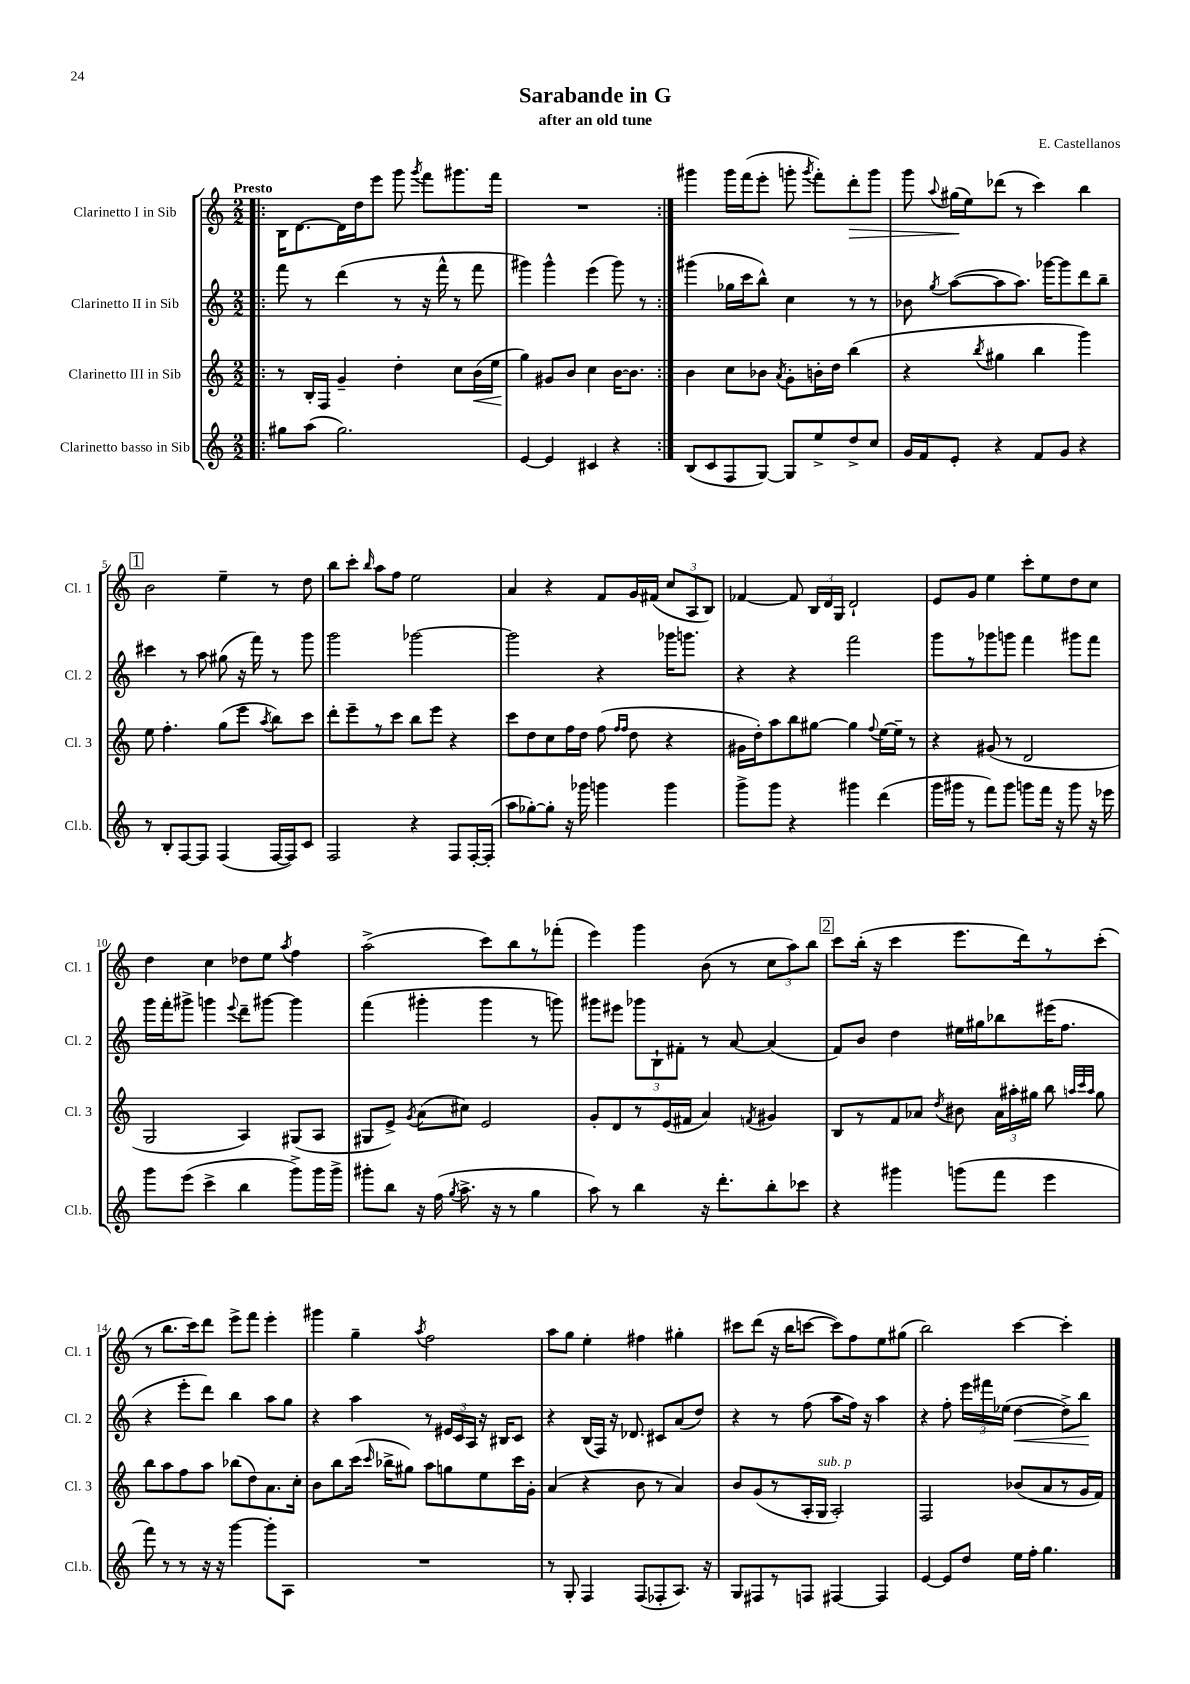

**kern	**kern	**dynam	**kern	**dynam	**kern	**dynam
*part4	*part3	*part3	*part2	*part2	*part1	*part1
*staff4	*staff3	*staff3	*staff2	*staff2	*staff1	*staff1
*I"Clarinetto basso in Sib	*I"Clarinetto III in Sib	*	*I"Clarinetto II in Sib	*	*I"Clarinetto I in Sib	*
*I'Cl.b.	*I'Cl. 3	*	*I'Cl. 2	*	*I'Cl. 1	*
*clefG2	*clefG2	*	*clefG2	*	*clefG2	*
*k[]	*k[]	*	*k[]	*	*k[]	*
*M2/2	*M2/2	*	*M2/2	*	*M2/2	*
=1!|:	=1!|:	=1!|:	=1!|:	=1!|:	=1!|:	=1!|:
!	!	!	!	!	!LO:TX:a:B:t=Presto	!
8gg#X\L	8r	.	8fff\	.	16B\KL	.
.	.	.	.	.	[8.d\	.
(8aa\J	16B'/LL	.	8r	.	.	.
.	16F/JJ	.	.	.	.	.
2.gg#\)	4g~/	.	(4ddd\	.	16d\L]	.
.	.	.	.	.	16dd\J	.
.	.	.	.	.	8eee\J	.
.	4dd'\	.	8r	.	8ggg\	.
.	.	.	.	.	8qggg/	.
.	.	.	16r	.	8fff\L	.
.	.	.	16fff^^\	.	.	.
.	8cc\L	.	8r	.	8.ggg#X\	.
!	!	!LO:HP:b	!	!	!	!
.	(16b\L	<	8fff\	.	.	.
.	16ee\JJ	.	.	.	16fff\Jk	.
=2	=2	=2	=2	=2	=2	=2
[4e/	4gg\)	.	4ggg#X\)	.	1r	.
4e/]	8g#X/L	[	4ggg#^^\	.	.	.
.	8b/J	.	.	.	.	.
4c#X/	4cc\	.	(4eee\	.	.	.
4r	[16b\KL	.	8ggg#\)	.	.	.
.	8.b\J]	.	.	.	.	.
.	.	.	8r	.	.	.
=3:|!	=3:|!	=3:|!	=3:|!	=3:|!	=3:|!	=3:|!
(8B/L	4b\	.	(4ggg#X\	.	4ggg#X\	.
8c/	.	.	.	.	.	.
8F/	8cc\L	.	16gg-X\LL	.	16ggg#\LL	.
.	.	.	16ccc\J	.	(16fff\J	.
[8G/J)	8b-X\J	.	8bb^^\J)	.	8eee'\J	.
.	8qa/	.	.	.	.	.
8G/L]	8g'\L	.	4cc\	.	8gggn'\	.
.	.	.	.	.	8qggg/	.
8ee^/	16bn'\L	.	.	.	8fff'\L)	.
.	16dd\JJ	.	.	.	.	.
!	!	!	!	!	!	!LO:HP:b
8dd^/	(4bb\	.	8r	.	8ddd'\	>
8cc/J	.	.	8r	.	8ggg\J	.
=4	=4	=4	=4	=4	=4	=4
16g/LL	4r	.	8b-X\	.	8ggg\	.
16f/J	.	.	.	.	.	.
.	.	.	8qgg/	.	8qqaa/	.
8e'/J	.	.	([8aa\L	.	(16gg#X\LL	.
.	.	.	.	.	16ee\J)	]
.	8qbb/	.	.	.	.	.
4r	4gg#X\	.	8aa\]	.	(8ddd-X\J	.
.	.	.	8.aa\J)	.	8r	.
8f/L	4bb\	.	.	.	4ccc\)	.
.	.	.	[16ggg-X\KL	.	.	.
8g/J	.	.	8ggg-\]	.	.	.
4r	4ggg\)	.	8ddd\	.	4bb\	.
.	.	.	8bb~\J	.	.	.
!!LO:LB:g=z
!!LO:REH:place=s1:t=1
=5	=5	=5	=5	=5	=5	=5
8r	8ee\	.	4ccc#X\	.	2b\	.
8B'/L	4.ff'\	.	.	.	.	.
[8F/	.	.	8r	.	.	.
8F/J]	.	.	8aa\	.	.	.
(4F/	(8gg\L	.	(8gg#X\	.	4ee~\	.
.	8eee\J	.	16r	.	.	.
.	.	.	16fff\)	.	.	.
.	8qaa/	.	.	.	.	.
[16F/LL	8bb\L)	.	8r	.	8r	.
16F/J])	.	.	.	.	.	.
8c/J	8ccc\J	.	8ggg\	.	8dd\	.
=6	=6	=6	=6	=6	=6	=6
2F/	8ddd'\L	.	2ggg\	.	8bb\L	.
.	8eee~\	.	.	.	8ccc'\J	.
.	.	.	.	.	16qqbb/	.
.	8r	.	.	.	8aa\L	.
.	8ccc\J	.	.	.	8ff\J	.
4r	8bb\L	.	[2ggg-X\	.	2ee\	.
.	8eee\J	.	.	.	.	.
8F/L	4r	.	.	.	.	.
[16F'/L	.	.	.	.	.	.
(16F'/JJ]	.	.	.	.	.	.
=7	=7	=7	=7	=7	=7	=7
8aa\L	8ccc\L	.	2ggg-\]	.	4a/	.
[8gg-X'\)	8dd\	.	.	.	.	.
8gg-'\J]	8cc\	.	.	.	4r	.
16r	16ff\L	.	.	.	.	.
16ggg-X\	16dd\JJ	.	.	.	.	.
4gggn\	(8ff\	.	4r	.	8f/L	.
.	16qqff/LL	.	.	.	.	.
.	16qqff/JJ	.	.	.	.	.
.	8dd\	.	.	.	16g/L	.
.	.	.	.	.	(16f#X/JJ	.
4ggg\	4r	.	16ggg-X\KL	.	12cc/L	.
.	.	.	8.gggn\J	.	.	.
.	.	.	.	.	12A/	.
.	.	.	.	.	12B/J)	.
=8	=8	=8	=8	=8	=8	=8
8ggg^\L	16g#X\LL	.	4r	.	[4f-X/	.
.	16dd'\J)	.	.	.	.	.
8ggg\J	8aa\	.	.	.	.	.
4r	8bb\	.	4r	.	8f-/]	.
.	[8gg#X\J	.	.	.	24B/LL	.
.	.	.	.	.	24d/	.
.	.	.	.	.	24G/JJ	.
4ggg#X\	4gg#\]	.	2fff\	.	2d`/	.
.	8qqff/	.	.	.	.	.
(4ddd\	[16ee\LL	.	.	.	.	.
.	16ee~\JJ]	.	.	.	.	.
.	8r	.	.	.	.	.
=9	=9	=9	=9	=9	=9	=9
16ggg\LL	4r	.	8ggg\L	.	8e/L	.
16ggg#X\JJ	.	.	.	.	.	.
8r	.	.	8r	.	8g/J	.
8fff\L)	(8g#X/	.	8ggg-X\	.	4ee\	.
8ggg#\J	8r	.	8gggn\J	.	.	.
8gggn\L	2d/	.	4fff\	.	8ccc'\L	.
16fff\Jk	.	.	.	.	8ee\	.
16r	.	.	.	.	.	.
8ggg\	.	.	8ggg#X\L	.	8dd\	.
16r	.	.	8fff\J	.	8cc\J	.
16eee-X\	.	.	.	.	.	.
!!LO:LB:g=z
=10	=10	=10	=10	=10	=10	=10
8ggg\L	2G/	.	16ggg\LL	.	4dd\	.
.	.	.	16fff'\J	.	.	.
(8eee\J	.	.	8ggg#X^\J	.	.	.
4ccc^\	.	.	4gggn\	.	4cc\	.
.	.	.	8qqeee/	.	.	.
4bb\	4A/)	.	8ddd~\L	.	8dd-X\L	.
.	.	.	[8ggg#X\J	.	8ee\J	.
.	.	.	.	.	8qaa/	.
8ggg^\L)	(8G#X/L	.	4ggg#\]	.	4ff\	.
16ggg\L	8A/J	.	.	.	.	.
16ggg^\JJ	.	.	.	.	.	.
=11	=11	=11	=11	=11	=11	=11
8ggg#X'\L	8G#X/L	.	(4fff\	.	(2aa^\	.
8bb\J	8e^/J)	.	.	.	.	.
.	8qg/	.	.	.	.	.
16r	(8a\L	.	4ggg#X'\	.	.	.
(16ff\	.	.	.	.	.	.
8qgg/	.	.	.	.	.	.
8.aa^\	8cc#X\J)	.	.	.	.	.
.	2e/	.	4ggg#\	.	8ccc\L)	.
16r	.	.	.	.	.	.
8r	.	.	.	.	8bb\	.
4gg\	.	.	8r	.	8r	.
.	.	.	8gggn\)	.	(8fff-X'\J	.
=12	=12	=12	=12	=12	=12	=12
8aa\)	8g'/L	.	8ggg#X\L	.	4eee\)	.
8r	8d/	.	8eee#X\J	.	.	.
4bb\	8r	.	12ggg-X\L	.	4ggg\	.
.	.	.	12B`\	.	.	.
.	(16e/L	.	.	.	.	.
.	.	.	12f#X'\J	.	.	.
.	16f#X/JJ	.	.	.	.	.
16r	4a/)	.	8r	.	(8b\	.
8.ddd'\L	.	.	.	.	.	.
.	.	.	[8a/	.	8r	.
.	8qfn/	.	.	.	.	.
8bb'\	4g#X/	.	(4a/]	.	12cc\L	.
.	.	.	.	.	12aa\)	.
8ccc-X\J	.	.	.	.	.	.
.	.	.	.	.	12bb\J	.
!!LO:REH:place=s1:t=2
=13	=13	=13	=13	=13	=13	=13
4r	8B/L	.	8f/L)	.	8ccc\L	.
.	8r	.	8b/J	.	(16bb'\Jk	.
.	.	.	.	.	16r	.
4ggg#X\	8f/	.	4dd\	.	4ccc\	.
.	8a-X/J	.	.	.	.	.
.	8qdd/	.	.	.	.	.
(8gggn\L	8b#X\	.	16ee#X\LL	.	8.eee\L	.
.	.	.	16gg#X\J	.	.	.
8fff\J	24a-\LL	.	8bb-X\	.	.	.
.	24aa#X'\	.	.	.	.	.
.	.	.	.	.	16ddd\k)	.
.	24gg#X\JJ	.	.	.	.	.
4eee\	8bb\	.	(16eee#X\K	.	8r	.
.	.	.	8.ff\J	.	.	.
.	32qqaan/LLL	.	.	.	.	.
.	32qqccc/	.	.	.	.	.
.	32qqaa/JJJ	.	.	.	.	.
.	8gg#\	.	.	.	(8ccc'\J	.
!!LO:LB:g=z
=14	=14	=14	=14	=14	=14	=14
8fff\)	8bb\L	.	4r	.	8r	.
8r	8aa\	.	.	.	8.bb\L	.
8r	8ff\	.	8eee'\L	.	.	.
.	.	.	.	.	16ccc\k)	.
16r	8aa\J	.	8ddd\J)	.	8ddd\J	.
16r	.	.	.	.	.	.
[4ggg\	(8bb-X\L	.	4bb\	.	8eee^\L	.
.	8dd\)	.	.	.	8fff\J	.
8ggg'\L]	8.a\	.	8aa\L	.	4eee'\	.
8A\J	.	.	8gg\J	.	.	.
.	16cc'\Jk	.	.	.	.	.
=15	=15	=15	=15	=15	=15	=15
1r	8b\L	.	4r	.	4ggg#X\	.
.	8bb\	.	.	.	.	.
.	(16ccc\Jk	.	4aa\	.	4gg~\	.
.	16qqccc/	.	.	.	.	.
.	16bb-X^\KL	.	.	.	.	.
.	8gg#X\J)	.	.	.	.	.
.	.	.	.	.	8qaa/	.
.	8aa\L	.	8r	.	2ff\	.
.	8ggn\	.	24e#X/LL	.	.	.
.	.	.	24c/	.	.	.
.	.	.	24A/JJ	.	.	.
.	8ee\	.	16r	.	.	.
.	.	.	16B#X/KL	.	.	.
.	16ccc\L	.	8c/J	.	.	.
.	16g'\JJ	.	.	.	.	.
=16	=16	=16	=16	=16	=16	=16
8r	(4a/	.	4r	.	8aa\L	.
8G'/	.	.	.	.	8gg\J	.
4F/	4r	.	(16B/LL	.	4ee'\	.
.	.	.	16F/JJ)	.	.	.
.	.	.	16r	.	.	.
.	.	.	8.d-X/	.	.	.
(8F/L	8b\	.	.	.	4ff#X\	.
8F-X'/	8r	.	8c#X/L	.	.	.
8.A/J)	4a/)	.	(8a/	.	4gg#X'\	.
.	.	.	8dd/J)	.	.	.
16r	.	.	.	.	.	.
=17	=17	=17	=17	=17	=17	=17
8G/L	8b/L	.	4r	.	8ccc#X\L	.
8F#X/	(8g/	.	.	.	(8ddd\J	.
8r	8r	.	8r	.	16r	.
.	.	.	.	.	16bb\KL	.
8Fn/J	16A'/L	.	(8ff\	.	[8cccn\J	.
!	!LO:TX:a:i:t=sub. p	!	!	!	!	!
.	16G/JJ	.	.	.	.	.
[4F#X/	2A'/)	.	8aa\L	.	8ccc\L])	.
.	.	.	16ff\Jk)	.	8ff\	.
.	.	.	16r	.	.	.
4F#/]	.	.	4aa\	.	8ee\	.
.	.	.	.	.	(8gg#X\J	.
=18	=18	=18	=18	=18	=18	=18
[4e/	2F/	.	4r	.	2bb\)	.
8e/L]	.	.	8ff'\	.	.	.
8dd/J	.	.	24eee\LL	.	.	.
.	.	.	24fff#X\	.	.	.
.	.	.	(24ee-X\JJ	.	.	.
!	!	!	!	!LO:HP:b	!	!
16ee\LL	(8b-X/L	.	[4dd\	<	[4ccc\	.
16ff'\JJ	.	.	.	.	.	.
4.gg\	8a/	.	.	.	.	.
.	8r	.	8dd^\L])	.	4ccc'\]	.
.	16g/L	.	8bb\J	.	.	.
.	16f/JJ)	.	.	.	.	.
.	.	.	.	[	.	.
==	==	==	==	==	==	==
*-	*-	*-	*-	*-	*-	*-
